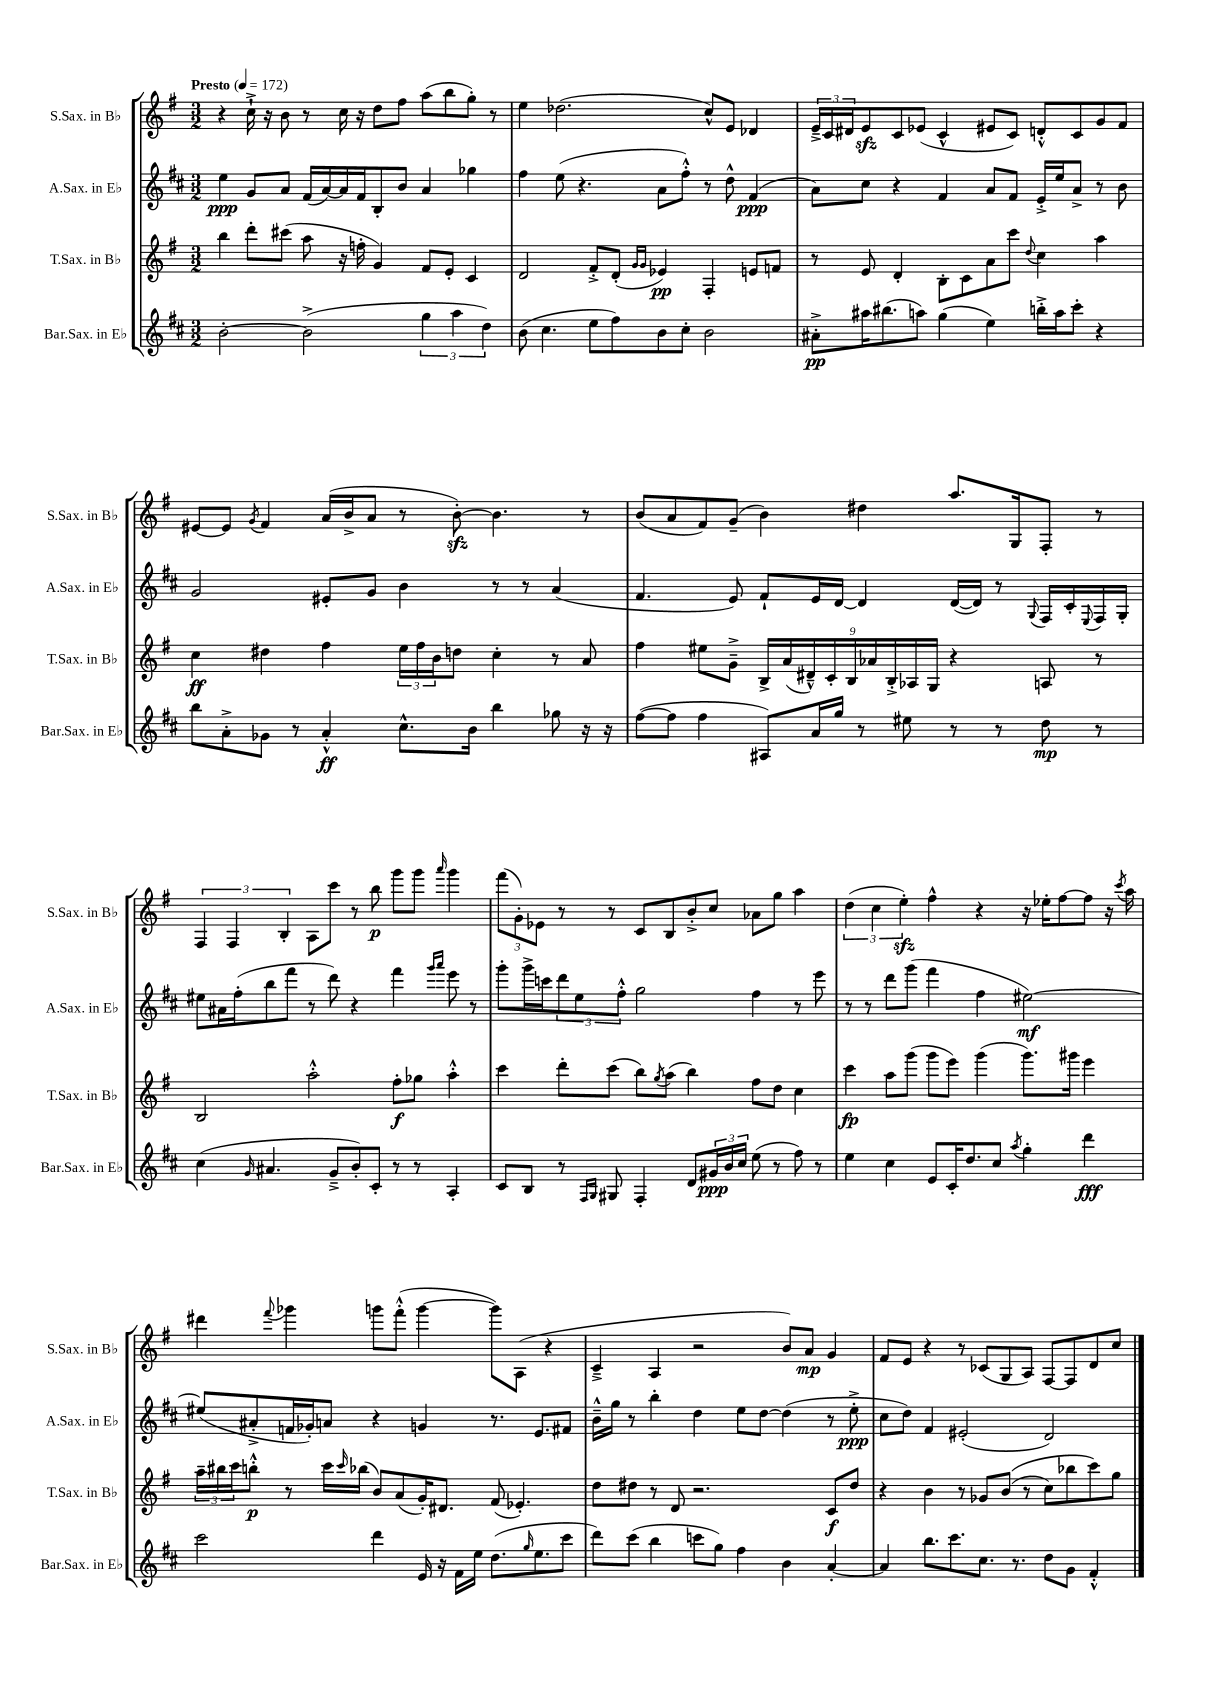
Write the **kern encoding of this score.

**kern	**kern	**kern	**kern
*staff4	*staff3	*staff2	*staff1
*clefG2	*clefG2	*clefG2	*clefG2
*k[f#c#]	*k[f#]	*k[f#c#]	*k[f#]
*M3/2	*M3/2	*M3/2	*M3/2
*MM172	*MM172	*MM172	*MM172
[2b'\	4bb\	4ee\	4r
.	8ddd'\L	8g/L	16cc`^\
.	.	.	16r
.	(8ccc#\J	8a/J	8b\
(2b^\]	8aa\	(16f#/LL	8r
.	.	[16a/)	.
.	16r	16a/]	16cc\
.	16ff'\	16f#/J	16r
.	4g/)	8B'/	8dd\L
.	.	8b/J	8ff#\J
6gg\	8f#/L	4a/	(8aa\L
.	8e'/J	.	8bb\
6aa\	.	.	.
.	4c/	4gg-\	8gg'\J)
6dd\)	.	.	.
.	.	.	8r
=	=	=	=
(8b\	2d/	4ff#\	4ee\
4.cc#\	.	.	.
.	.	(8ee\	(2.dd-\
.	.	4.r	.
8ee\L	8f#'^/L	.	.
8ff#\)	(8d'/J	.	.
.	16qqg/LL	.	.
.	16qqg/JJ	.	.
8b\	4e-/)	8a\L	.
8cc#'\J	.	8ff#'^^\J)	.
2b\	4F#'/	8r	8cc^^/L)
.	.	8dd^^\	8e/J
.	8e/L	(4f#/	4d-/
.	8f/J	.	.
=	=	=	=
8a#'^\L	8r	8a\L)	24e~^/LL
.	.	.	24c/
.	.	.	24d#/J
16aa#\K	8e/	8cc#\J	8e/
(8.bb#\	.	.	.
.	4d'/	4r	8c/
8aa\J)	.	.	(8e-/J
(4gg\	8B'\L	4f#/	4c^^/
.	8c\	.	.
4ee\)	8a\	8a/L	8e#/L
.	8ccc\J	8f#/J	8c/J)
.	8qqdd/	.	.
16bb'^\LL	4cc\	16e'^/LL	8d'^^/L
16aa\J	.	16ee/J	.
8ccc#'\J	.	8a^/J	8c/
4r	4aa\	8r	8g/
.	.	8b\	8f#/J
=	=	=	=
8bb\L	4cc\	2g/	[8e#/L
8a'^\	.	.	8e#/]J
.	.	.	8qg/
8g-\J	4dd#\	.	4f#/
8r	.	.	.
4a'^^/	4ff#\	8e#'/L	(16a/LL
.	.	.	16b^/J
.	.	8g/J	8a/J
8.cc#^^\L	24ee\LL	4b\	8r
.	24ff#\	.	.
.	24b\J	.	.
.	8dd\J	.	[8b'\)
16b\Jk	.	.	.
4bb\	4cc'\	8r	4.b\]
.	.	8r	.
8gg-\	8r	(4a/	.
16r	8a/	.	8r
16r	.	.	.
=	=	=	=
([8ff#\L	4ff#\	4.f#/	(8b/L
8ff#\]J	.	.	8a/
4ff#\	8ee#\L	.	8f#/)
.	8g~^\J	8e/)	(8g~/J
8A#/L)	18B^/LL	8f#`/L	4b\)
.	(18a/	.	.
.	18d#~^^/)	.	.
16a/L	.	16e/L	.
.	18c'/	.	.
16gg/JJ	.	[16d/JJ	.
.	18B/	.	.
8r	.	4d/]	4dd#\
.	18a-/	.	.
.	18B'^/	.	.
8ee#\	.	.	.
.	18A-/	.	.
.	18G/JJ	.	.
8r	4r	([16d/LL	8.aa/L
.	.	16d/]JJ)	.
8r	.	8r	.
.	.	.	16G/k
.	.	8qqG/	.
8dd\	8A/	16F#/LL	8F#'/J
.	.	16c#'/	.
.	.	8qqE/	.
8r	8r	16F#/	8r
.	.	16G'/JJ	.
=	=	=	=
(4cc#\	2B/	8ee#\L	6F#/
.	.	16a#\L	.
.	.	.	6F#/
.	.	(16ff#'\J	.
16qqg/	.	.	.
4.a#/	.	8bb\	.
.	.	.	6B'/
.	.	8fff#\J	.
.	2aa'^^\	8r	8A\L
8g~^/L	.	8ddd\)	8ccc\J
8b'/)	.	4r	8r
8c#'/J	.	.	8bb\
8r	8ff#'\L	4fff#\	8ggg\L
8r	8gg-\J	.	8ggg\J
.	.	16qqggg/LL	.
.	.	16qqaaa/JJ	16qqaaa/
4A'/	4aa'^^\	8eee\	4ggg\
.	.	8r	.
=	=	=	=
8c#/L	4ccc\	8ggg'\L	(12fff#\L
.	.	.	12g'\)
8B/J	.	16ggg^\L	.
.	.	.	12e-\J
.	.	16ccc\J	.
8r	8ddd'\L	12ddd\	8r
.	.	12ee\	.
16qqF#/LL	.	.	.
16qqG/JJ	.	.	.
8G#/	(8ccc\J	.	8r
.	.	12ff#'^^\J	.
4F#'/	8bb\L)	2gg\	8c/L
.	8qgg/	.	.
.	(8aa\J	.	8B/
8d/L	4bb\)	.	8b'^/
24g#/L	.	.	8cc/J
24b/	.	.	.
24cc#/JJ	.	.	.
(8ee\	8ff#\L	4ff#\	8a-\L
8r	8dd\J	.	8gg\J
8ff#\)	4cc\	8r	4aa\
8r	.	8eee\	.
=	=	=	=
4ee\	4ccc\	8r	(6dd\
.	.	8r	.
.	.	.	6cc\
4cc#\	8aa\L	8ddd\L	.
.	.	.	6ee'\)
.	(8ggg\J	(8ggg\J	.
8e/L	8ggg\L	4fff#\	4ff#^^\
16c#'/K	8eee\J)	.	.
8.dd/	.	.	.
.	(4ggg\	4ff#\	4r
8cc#/J	.	.	.
8qaa/	.	.	.
4gg'\	8.ggg\L)	[2ee#\)	16r
.	.	.	16ee-'\LK
.	.	.	[8ff#\
.	16ggg#\Jk	.	.
4ddd\	4eee\	.	8ff#\]J
.	.	.	16r
.	.	.	8qccc/
.	.	.	16aa\
=	=	=	=
2ccc#\	24aa~\LL	(8ee#/]L	4ddd#\
.	24bb#\	.	.
.	24ccc\J	.	.
.	8bb'^^\J	8a#'^/	.
.	.	.	8qqfff#/
.	8r	16f/L	4ggg-\
.	.	16g-'/J)	.
.	16ccc\LL	8a/J	.
.	16qqccc/	.	.
.	(16bb-\JJ	.	.
4ddd\	8b/L)	4r	8ggg\L
.	(8a/	.	(8fff#'^^\J
16e/	16g'/K)	4g/	[4ggg\
16r	8.d#/J	.	.
16f#\LL	.	.	.
16ee\JJ	.	.	.
(8.dd\L	(8f#/	8.r	8ggg\]L)
.	4.e-'/)	.	(8A\J
16qqgg/	.	.	.
8.ee\	.	8.e/L	.
.	.	.	4r
8ccc#\J	.	8f#/J	.
=	=	=	=
8ddd\L)	8dd\L	16b~^^\LL	4c~^/
.	.	16gg\JJ	.
(8ccc#\J	8dd#\J	8r	.
4bb\	8r	4bb'\	4A/
.	8d/	.	.
8ccc\L	2.r	4dd\	2r
8gg\J)	.	.	.
4ff#\	.	8ee\L	.
.	.	[8dd\J	.
4b\	.	(4dd\]	8b/L)
.	.	.	8a/J
[4a'/	8c/L	8r	4g/
.	8dd#/J	8ee'^\	.
=	=	=	=
4a/]	4r	8cc#\L	8f#/L
.	.	8dd\J)	8e/J
8.bb\L	4b\	4f#/	4r
8.ccc#\	.	.	.
.	8r	(2e#'/	8r
8.cc#\J	8g-/L	.	(8c-/L
.	&((8b/J	.	8G/
8.r	.	.	.
.	8r	.	8A/J)
8dd\L	8cc\L)	2d/)	[8F#/L
8g\J	8bb-\	.	8F#/]
4f#'^^/	8ccc\&)	.	8d/
.	8gg\J	.	8cc/J
==	==	==	==
*-	*-	*-	*-
